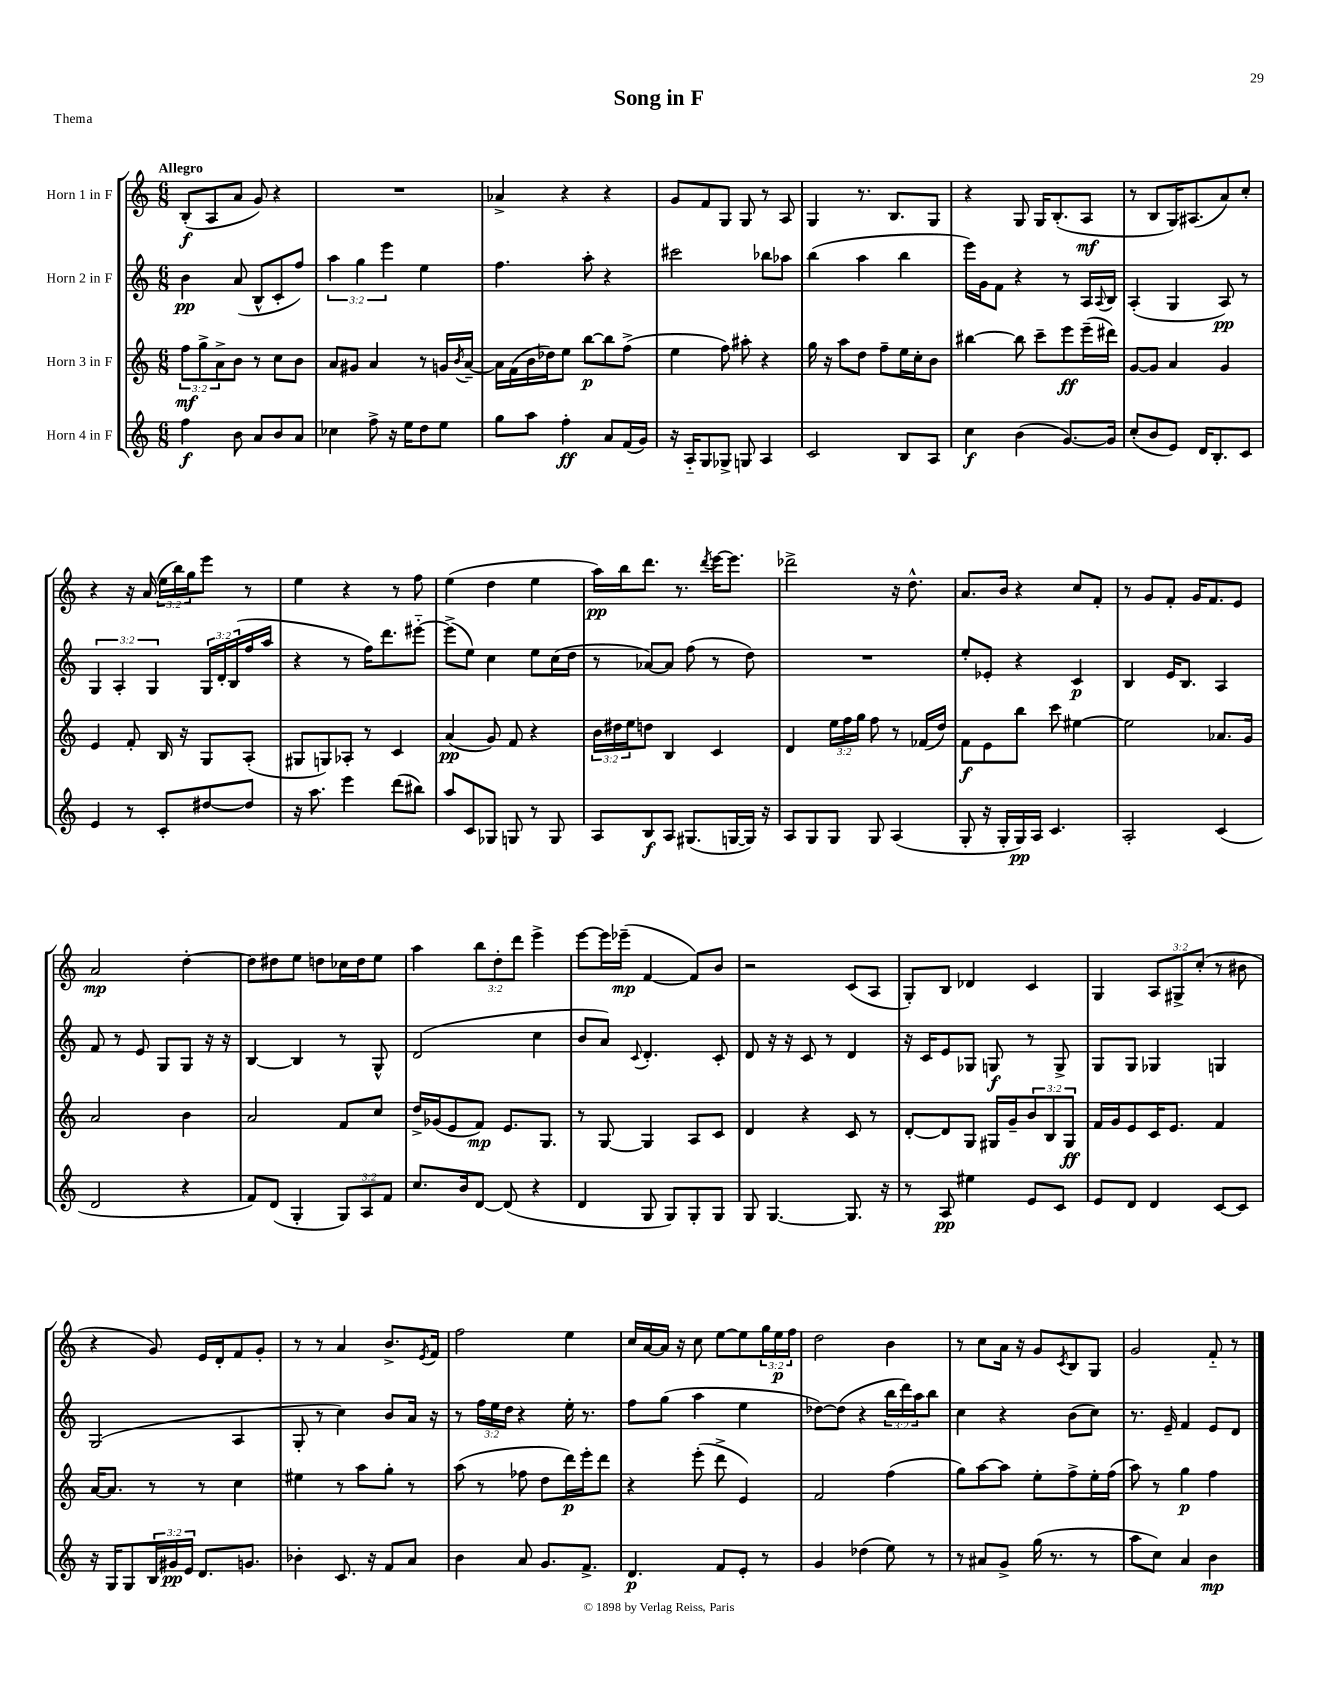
\header { title = "Song in F" piece = "Thema" }
<<
\new StaffGroup <<
\new Staff = "s0" \with { instrumentName = "Horn 1 in F" } {
    \clef treble \key c \major \numericTimeSignature \time 6/8 \override Staff.TupletNumber.text = #tuplet-number::calc-fraction-text \tempo "Allegro"
    b8-.\f( a8 a'8 g'8) r4 |
    R2. |
    aes'4-> r4 r4 |
    g'8 f'8 g8 g8 r8 a8 |
    g4 r8. b8. g8 |
    r4 g8 g16 b8.-.( a8\mf |
    r8 b8 g16) ais8.( a'8) c''8-. |
    r4 r16 a'16( \tuplet 3/2 { e''16 b''16) g''16 } e'''8 r8 |
    e''4 r4 r8 f''8 |
    e''4( d''4 e''4 |
    a''16\pp) b''16 d'''8. r8. \acciaccatura { d'''8 } e'''16~ e'''8. |
    des'''2-> r16 d''8.-^ |
    a'8. b'16 r4 c''8 f'8-. |
    r8 g'8 f'8-. g'16 f'8. e'8 |
    a'2\mp d''4~-. |
    d''8 dis''8 e''8 d''8 ces''16 d''16 e''8 |
    a''4 \tuplet 3/2 { b''8 d''8-. d'''8 } e'''4-> |
    e'''8~ e'''16 ees'''16--\mp( f'4~ f'8) b'8 |
    r2 c'8( a8 |
    g8-.) b8 des'4 c'4 |
    g4 \tuplet 3/2 { a8 gis8-> c''8-.( } r8 bis'8 |
    r4 g'8) e'16 d'16-. f'8 g'8-. |
    r8 r8 a'4 b'8.-> \acciaccatura { e'8 } f'16 |
    f''2 e''4 |
    c''16 a'16~ a'16 r16 c''8 e''8~ e''8 \tuplet 3/2 { g''16 e''16\p f''16 } |
    d''2 b'4 |
    r8 c''8 a'16 r16 g'8 \acciaccatura { c'8 } b8 g8 |
    g'2 f'8-_ r8 \bar "|." |
}
\new Staff = "s1" \with { instrumentName = "Horn 2 in F" } {
    \clef treble \key c \major \numericTimeSignature \time 6/8 \override Staff.TupletNumber.text = #tuplet-number::calc-fraction-text
    b'4\pp a'8( b8-^ c'8-. f''8) |
    \tuplet 3/2 { a''4 g''4 e'''4 } e''4 |
    f''4. a''8-. r4 |
    cis'''2 bes''8 aes''8 |
    b''4( a''4 b''4 |
    e'''16) g'16 f'8 r4 r8 a16 \appoggiatura { a8 } b16 |
    a4-.( g4 a8\pp) r8 |
    \tuplet 3/2 { g4 a4-. g4 } \tuplet 3/2 { g16 d'16-. b16( } f''16 a''16 |
    r4 r8 f''16) d'''8. eis'''8~-_ |
    eis'''8->( e''8) c''4 e''8 c''16( d''16 |
    r8 aes'8~) aes'8 f''8( r8 d''8) |
    R2. |
    e''8-. ees'8-. r4 c'4\p |
    b4 e'16 b8. a4 |
    f'8 r8 e'8 g8 g8 r16 r16 |
    b4~ b4 r8 g8-^ |
    d'2( c''4 |
    b'8 a'8) \appoggiatura { c'8 } d'4.-. c'8-. |
    d'8 r16 r16 c'8 r8 d'4 |
    r16 c'16 e'8 ges8 g8\f r8 g8-> |
    g8 g8 ges4 g4 |
    g2( a4 |
    g8-. r8 c''4) b'8 a'16 r16 |
    r8 \tuplet 3/2 { f''16 e''16 d''16 } r4 e''16-. r8. |
    f''8 g''8( a''4 e''4 |
    des''8~) des''8( r4 \tuplet 3/2 { b''16 d'''16) a''16 } b''8 |
    c''4 r4 b'8( c''8) |
    r8. e'16-- f'4 e'8 d'8 \bar "|." |
}
\new Staff = "s2" \with { instrumentName = "Horn 3 in F" } {
    \clef treble \key c \major \numericTimeSignature \time 6/8 \override Staff.TupletNumber.text = #tuplet-number::calc-fraction-text
    \tuplet 3/2 { f''8\mf g''8-> a'8-> } b'8 r8 c''8 b'8 |
    a'8 gis'8 a'4 r8 g'16 \acciaccatura { b'8 } a'16~-- |
    a'16 f'16( b'16 des''16) e''8 b''8~\p b''8 f''8->( |
    e''4 f''8) ais''8-. r4 |
    g''16 r16 a''8 d''8 f''8-- e''16 c''16-. b'8 |
    bis''4~ bis''8 c'''8-- e'''8\ff e'''16--( dis'''16) |
    g'8~ g'8 a'4 g'4 |
    e'4 f'8-. b16 r16 g8 a8-.( |
    gis8 g8) aes8-. r8 c'4 |
    a'4\pp( g'8) f'8 r4 |
    \tuplet 3/2 { b'16 dis''16 e''16 } d''8 b4 c'4 |
    d'4 \tuplet 3/2 { e''16 f''16 g''16 } f''8 r8 fes'16( d''16) |
    f'8\f e'8 b''8 c'''8 eis''4~ |
    eis''2 aes'8. g'16 |
    a'2 b'4 |
    a'2 f'8 c''8 |
    d''16-> ges'16( e'8 f'8\mp) e'8. g8. |
    r8 g8~ g4 a8 c'8 |
    d'4 r4 c'8 r8 |
    d'8~-. d'8 g8 gis16 g'16-- \tuplet 3/2 { b'8 b8 gis8\ff } |
    f'16 g'16 e'8 c'16 e'8. f'4 |
    a'16~ a'8. r8 r8 c''4 |
    eis''4 r8 a''8 g''8-. r8 |
    a''8( r8 fes''8 d''8 d'''16\p) e'''16-. d'''8 |
    r4 e'''8-.( d'''8-> e'4) |
    f'2 f''4( |
    g''8) a''8~ a''8 e''8-. f''8-> e''16-. f''16( |
    a''8) r8 g''4\p f''4 \bar "|." |
}
\new Staff = "s3" \with { instrumentName = "Horn 4 in F" } {
    \clef treble \key c \major \numericTimeSignature \time 6/8 \override Staff.TupletNumber.text = #tuplet-number::calc-fraction-text
    f''4\f b'8 a'8 b'8 a'8 |
    ces''4 f''8-> r16 e''16 d''8 e''8 |
    g''8 a''8 f''4-.\ff a'8 f'16( g'16) |
    r16 a16-_ g8 ges8-> g8 a4 |
    c'2 b8 a8 |
    c''4\f b'4( g'8.~) g'16 |
    c''8-.( b'8 e'8) d'16 b8.-. c'8 |
    e'4 r8 c'8-. dis''8~ dis''8 |
    r16 a''8. e'''4 d'''8( bis''8) |
    a''8 c'8 ges8 g8 r8 g8 |
    a8 b8\f a8 gis8.( g16~ g16) r16 |
    a8 g8 g8 g8 a4( |
    g8-. r16 g16-. g16\pp) a16 c'4. |
    a2-. c'4( |
    d'2 r4 |
    f'8) d'8( g4-. \tuplet 3/2 { g8) a8 f'8 } |
    c''8. b'16 d'8~ d'8( r4 |
    d'4 g8 g8) g8-. g8 |
    g8 g4.~ g8. r16 |
    r8 a8\pp eis''4 e'8 c'8 |
    e'8 d'8 d'4 c'8~ c'8 |
    r16 g16 g8 \tuplet 3/2 { b16 gis'16\pp e'16 } d'8. g'8. |
    bes'4-. c'8. r16 f'8 a'8 |
    b'4 a'8 g'8. f'8.-> |
    d'4.\p f'8 e'8-. r8 |
    g'4 des''4( e''8) r8 |
    r8 ais'8 g'8-> g''16( r8. r8 |
    a''8 c''8) a'4 b'4\mp \bar "|." |
}
>>
>>
\layout { \context { \Score \remove "Bar_number_engraver" } }
